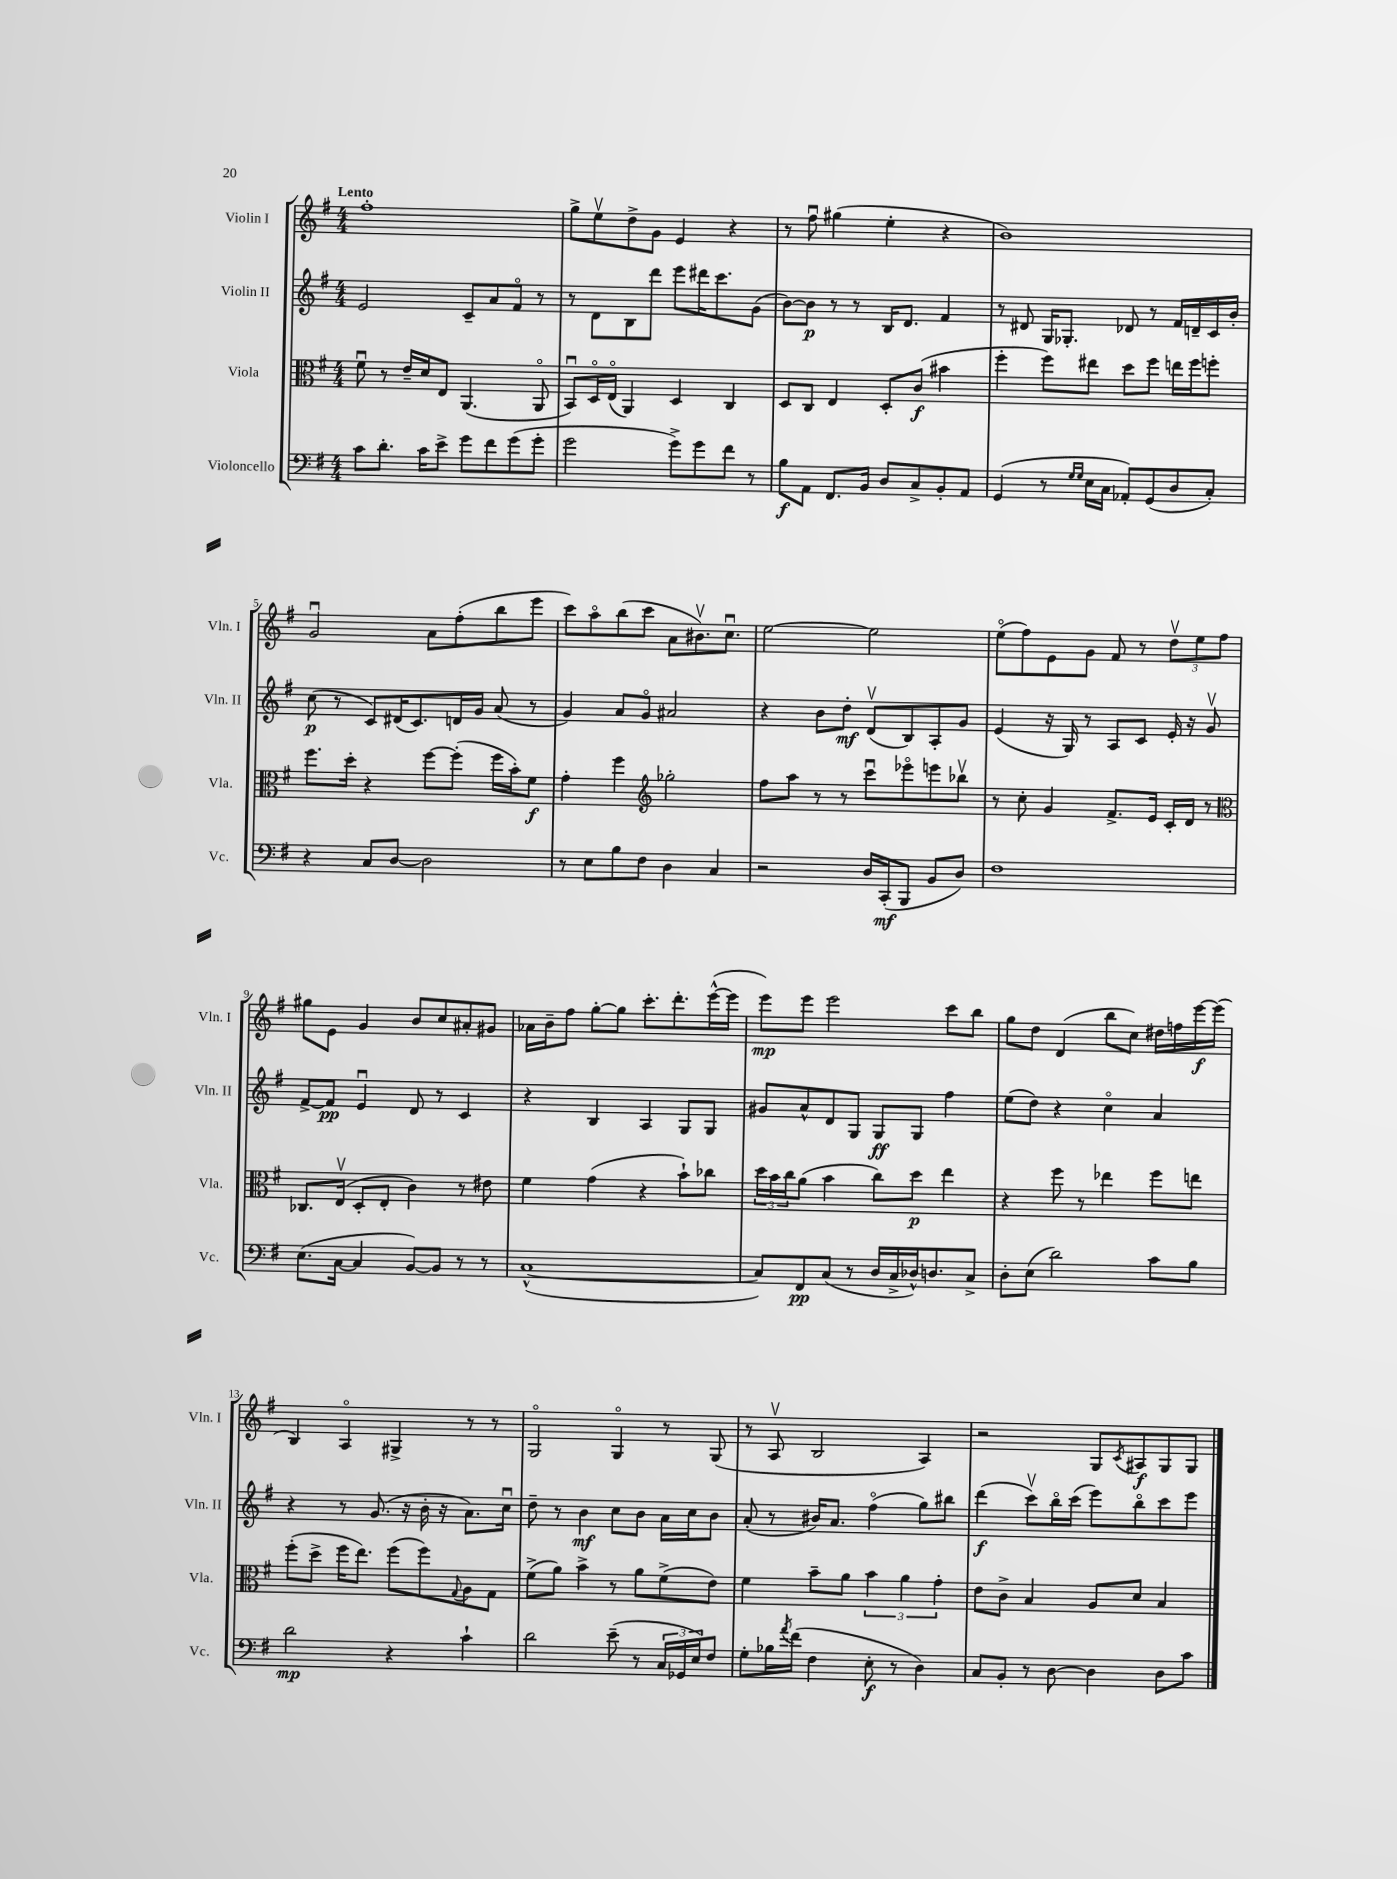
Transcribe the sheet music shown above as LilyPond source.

<<
\new StaffGroup <<
\new Staff = "s0" \with { instrumentName = "Violin I" shortInstrumentName = "Vln. I" } {
    \clef treble \key g \major \numericTimeSignature \time 4/4 \tempo "Lento"
    fis''1-. |
    g''8-> e''8\upbow d''8-> g'8 e'4 r4 |
    r8 fis''8\downbow gis''4( e''4-. r4 |
    b'1) |
    g'2\downbow a'8 fis''8-.( b''8 e'''8 |
    c'''8) a''8\flageolet b''8( c'''8 a'8 bis'8.\upbow) c''8.\downbow |
    e''2~ e''2 |
    e''8\flageolet( fis''8) e'8 g'8 fis'8 r8 \tuplet 3/2 { d''8\upbow e''8 fis''8 } |
    gis''8 e'8 g'4 b'8 c''8 ais'8-. gis'8 |
    aes'16 b'16-- fis''8 g''8~-. g''8 c'''8.-. d'''8.-. e'''16~-^( e'''16 |
    e'''8\mp) e'''8 e'''2 c'''8 b''8 |
    g''8 d''8 d'4( b''8 c''8) dis''16 f''16 e'''16~\f e'''16( |
    b4) a4\flageolet gis4-> r8 r8 |
    g2\flageolet g4\flageolet r8 g8( |
    r8 a8\upbow b2 a4) |
    r2 g8 \acciaccatura { c'8 } ais8\f g8 g8 \bar "|." |
}
\new Staff = "s1" \with { instrumentName = "Violin II" shortInstrumentName = "Vln. II" } {
    \clef treble \key g \major \numericTimeSignature \time 4/4
    e'2 c'8-- a'8 fis'8\flageolet r8 |
    r8 d'8 b8 d'''8 e'''8 dis'''16 c'''8. g'8( |
    b'8~) b'8\p r8 r8 b16 d'8. fis'4 |
    r8 dis'8 g16 ges8.-. des'8 r8 fis'16 d'16-- c'16 b'16-. |
    c''8\p( r8 c'8) dis'16( c'8.) d'16 g'16 a'8( r8 |
    g'4) a'8 g'8\flageolet ais'2 |
    r4 b'8 d''8-.\mf d'8\upbow( b8) a8-. g'8 |
    e'4( r16 g16) r8 a8 c'8 e'16-. r16 g'8\upbow |
    fis'8~-> fis'8\pp e'4\downbow d'8 r8 c'4 |
    r4 b4 a4 g8 g8 |
    gis'8 a'8-^ d'8 g8 g8\ff g8 fis''4 |
    e''8( d''8) r4 c''4\flageolet a'4 |
    r4 r8 g'8.( r16 b'16-. r16 a'8.) c''16\downbow |
    d''8-- r8 b'4\mf c''8 b'8 a'16 c''16 b'8 |
    a'8-.( r8 bis'16) a'8. fis''4\flageolet( g''8) bis''8 |
    d'''4\f( c'''8\upbow) b''16\flageolet c'''16( e'''8) b''8\flageolet c'''8 e'''8 \bar "|." |
}
\new Staff = "s2" \with { instrumentName = "Viola" shortInstrumentName = "Vla." } {
    \clef alto \key g \major \numericTimeSignature \time 4/4
    fis'8\downbow r8 e'16-- d'16 e8 a,4.( a,8\flageolet |
    b,8\downbow) d16\flageolet e16\flageolet( a,4) d4 c4 |
    d8 c8 e4 d8-. c'8\f( bis'4 |
    fis''4-. fis''8) eis''8 d''8 fis''8 e''16 fis''16 f''8-. |
    fis''8. d''16-. r4 fis''8~ fis''8-.( fis''16 b'16-.) fis'8\f |
    g'4-. fis''4 \clef treble ges''2-. |
    fis''8 a''8 r8 r8 c'''8\downbow ees'''8\flageolet e'''8 bes''8\upbow |
    r8 c''8-. g'4 fis'8.-> e'16 c'16-. d'16 r8 |
    \clef alto ces8. e16\upbow( d8-. e8-. c'4) r8 eis'8 |
    fis'4 g'4( r4 b'8-!) ces''8 |
    \tuplet 3/2 { d''16 b'16 c''16 } a'8( b'4 c''8) d''8\p e''4 |
    r4 fis''8 r8 ees''4 fis''8 e''8 |
    fis''8-.( d''8-> fis''16 e''8.) fis''8( fis''8) \appoggiatura { g8 } a8 g8 |
    fis'8->( a'8) b'4-> r8 a'8 fis'8->( e'8) |
    fis'4 b'8-- a'8 \tuplet 3/2 { b'4 a'4 g'4-. } |
    e'8 c'8-> b4 a8 d'8 b4 \bar "|." |
}
\new Staff = "s3" \with { instrumentName = "Violoncello" shortInstrumentName = "Vc." } {
    \clef bass \key g \major \numericTimeSignature \time 4/4
    c'8 d'8.-. c'16 e'8-> g'8 fis'8 g'8( g'8-. |
    g'2 g'8->) g'8 fis'8 r8 |
    b8\f a,8 fis,8. b,16 d8 c8-> b,8-. a,8 |
    g,4( r8 \grace { g16 g16 } e16 c16 aes,8-.) g,8( d8 c8-.) |
    r4 c8 d8~ d2 |
    r8 e8 b8 fis8 d4 c4 |
    r2 d16 c,16-.\mf( b,,8 b,8 d8) |
    fis1 |
    e8.( c16~ c4 b,8~) b,8 r8 r8 |
    c1~-^( |
    c8) fis,8\pp c8( r8 d16 c16-> des16-^) d8. c8-> |
    d8-. e8( d'2) c'8 b8 |
    d'2\mp r4 c'4-! |
    d'2 e'8--( r8 \tuplet 3/2 { c16 ges,16 e16) } fis8 |
    g8-. bes16 \acciaccatura { a'8 } fis'16( fis4 e8-.\f r8 d4) |
    c8 b,8-. r8 d8~ d4 d8 c'8 \bar "|." |
}
>>
>>
